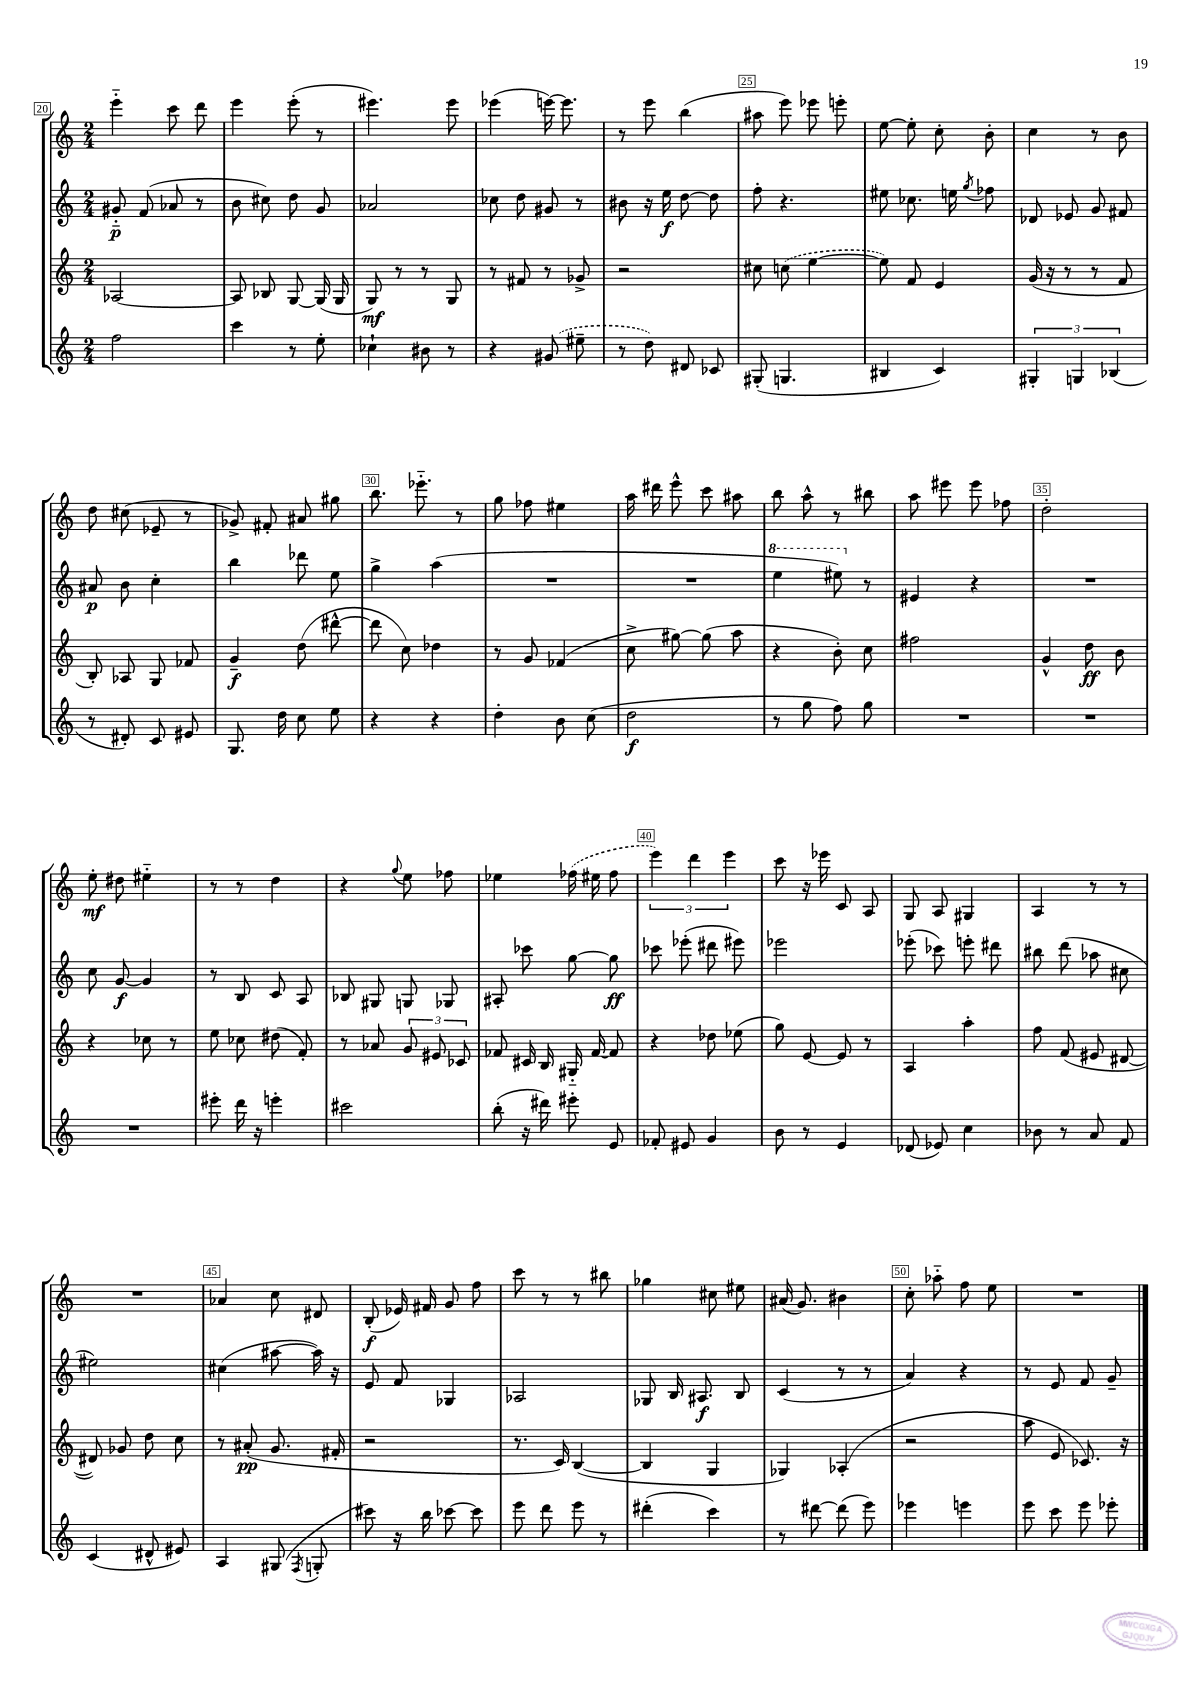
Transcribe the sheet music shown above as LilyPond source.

<<
\new StaffGroup <<
\new Staff = "s0" {
    \clef treble \key c \major \numericTimeSignature \time 2/4
    \autoBeamOff e'''4-_ c'''8 d'''8 |
    e'''4 e'''8-.( r8 |
    eis'''4.) eis'''8 |
    ees'''4( e'''16~) e'''8. |
    r8 e'''8 b''4( |
    ais''8 e'''8) ees'''8 e'''8-. |
    e''8~ e''8-. c''8-. b'8-. |
    c''4 r8 b'8 |
    d''8 cis''8( ees'8-- r8 |
    ges'8->) fis'8-. ais'8 gis''8 |
    b''8. ees'''8.-_ r8 |
    g''8 fes''8 eis''4 |
    a''16 dis'''16 e'''8-^ c'''8 ais''8 |
    b''8 a''8-^ r8 bis''8 |
    a''8 eis'''8 eis'''8 fes''8 |
    d''2-. |
    e''8-.\mf dis''8 eis''4-_ |
    r8 r8 d''4 |
    r4 \appoggiatura { g''8 } e''8 fes''8 |
    ees''4 \once \slurDashed fes''16( eis''16 fes''8 |
    \tuplet 3/2 { e'''4) d'''4 e'''4 } |
    c'''8 r16 ees'''16 c'8 a8 |
    g8 a8 gis4 |
    a4 r8 r8 |
    R2 |
    aes'4 c''8 dis'8 |
    b8-.\f( ees'16) fis'16 g'8 f''8 |
    c'''8 r8 r8 bis''8 |
    ges''4 cis''8 eis''8 |
    ais'16( g'8.) bis'4 |
    c''8-. aes''8-_ f''8 e''8 |
    R2 \bar "|." |
}
\new Staff = "s1" {
    \clef treble \key c \major \numericTimeSignature \time 2/4
    \autoBeamOff gis'8-_\p f'8( aes'8 r8 |
    b'8 cis''8) d''8 g'8 |
    aes'2 |
    ces''8 d''8 gis'8 r8 |
    bis'8 r16 e''16\f d''8~ d''8 |
    f''8-. r4. |
    eis''8 ces''8. e''16 \acciaccatura { g''8 } fes''8 |
    des'8 ees'8 g'8 fis'8 |
    ais'8\p b'8 c''4-. |
    b''4 des'''8 e''8 |
    g''4-> a''4( |
    R2 |
    R2 |
    \ottava #1 e'''4 eis'''8) \ottava #0 r8 |
    eis'4 r4 |
    R2 |
    c''8 g'8~\f g'4 |
    r8 b8 c'8 a8 |
    bes8 gis8 g8 ges8 |
    ais8-. ces'''8 g''8~ g''8\ff |
    ces'''8 ees'''8-.( dis'''8 eis'''8) |
    ees'''2 |
    ees'''8-.( ces'''8) e'''8-. dis'''8 |
    bis''8 d'''8( aes''8 cis''8 |
    eis''2) |
    cis''4( ais''8~ ais''16) r16 |
    e'8 f'8 ges4 |
    aes2 |
    ges8 b16 ais8.\f b8 |
    c'4( r8 r8 |
    a'4) r4 |
    r8 e'8 f'8 g'8-- \bar "|." |
}
\new Staff = "s2" {
    \clef treble \key c \major \numericTimeSignature \time 2/4
    \autoBeamOff aes2~ |
    aes8 bes8 g8~ g16( g16 |
    g8\mf) r8 r8 g8 |
    r8 fis'8 r8 ges'8-> |
    r2 |
    cis''8 \once \slurDashed c''8( e''4~ |
    e''8) f'8 e'4 |
    g'16( r16 r8 r8 f'8 |
    b8-.) aes8 g8 fes'8 |
    g'4--\f d''8( dis'''8~-^ |
    dis'''8 c''8) des''4 |
    r8 g'8 fes'4( |
    c''8-> gis''8~) gis''8( a''8 |
    r4 b'8-.) c''8 |
    fis''2 |
    g'4-^ d''8\ff b'8 |
    r4 ces''8 r8 |
    e''8 ces''8 dis''8( f'8-.) |
    r8 aes'8 \tuplet 3/2 { g'8 eis'8 ces'8 } |
    fes'8 cis'16 b16 gis16-_ fes'16~ fes'8 |
    r4 des''8 ees''8( |
    g''8) e'8~ e'8 r8 |
    a4 a''4-. |
    f''8 f'8( eis'8 dis'8~ |
    dis'8) ges'8 d''8 c''8 |
    r8 ais'8-.\pp( g'8. fis'16-. |
    r2 |
    r8. c'16) b4~( |
    b4 g4 |
    ges4) aes4-.( |
    r2 |
    a''8 e'8 ces'8.) r16 \bar "|." |
}
\new Staff = "s3" {
    \clef treble \key c \major \numericTimeSignature \time 2/4
    \autoBeamOff f''2 |
    c'''4 r8 e''8-. |
    ces''4-! bis'8 r8 |
    r4 \once \slurDashed gis'8( eis''8-- |
    r8 d''8) dis'8 ces'8 |
    gis8-.( g4. |
    bis4 c'4) |
    \tuplet 3/2 { gis4-. g4 bes4( } |
    r8 dis'8-.) c'8 eis'8 |
    g8. d''16 c''8 e''8 |
    r4 r4 |
    d''4-. b'8 c''8( |
    d''2\f |
    r8 g''8 f''8) g''8 |
    R2 |
    R2 |
    R2 |
    eis'''8-. d'''16 r16 e'''4-. |
    cis'''2 |
    b''8-.( r16 dis'''16) eis'''8-. e'8 |
    fes'8-. eis'8 g'4 |
    b'8 r8 e'4 |
    des'8( ees'8) c''4 |
    bes'8 r8 a'8 f'8 |
    c'4( dis'8-^ eis'8) |
    a4 gis8( \acciaccatura { f8 } g8-. |
    cis'''8) r16 b''16 ces'''8~ ces'''8 |
    e'''8 d'''8 e'''8 r8 |
    dis'''4-.( c'''4) |
    r8 dis'''8~ dis'''8( e'''8) |
    ees'''4 e'''4 |
    e'''8 c'''8 e'''8 ees'''8-. \bar "|." |
}
>>
>>
\layout { \context { \Score currentBarNumber = #20 \override BarNumber.break-visibility = ##(#f #t #t) barNumberVisibility = #(every-nth-bar-number-visible 5) \override BarNumber.stencil = #(make-stencil-boxer 0.1 0.3 ly:text-interface::print) } }
